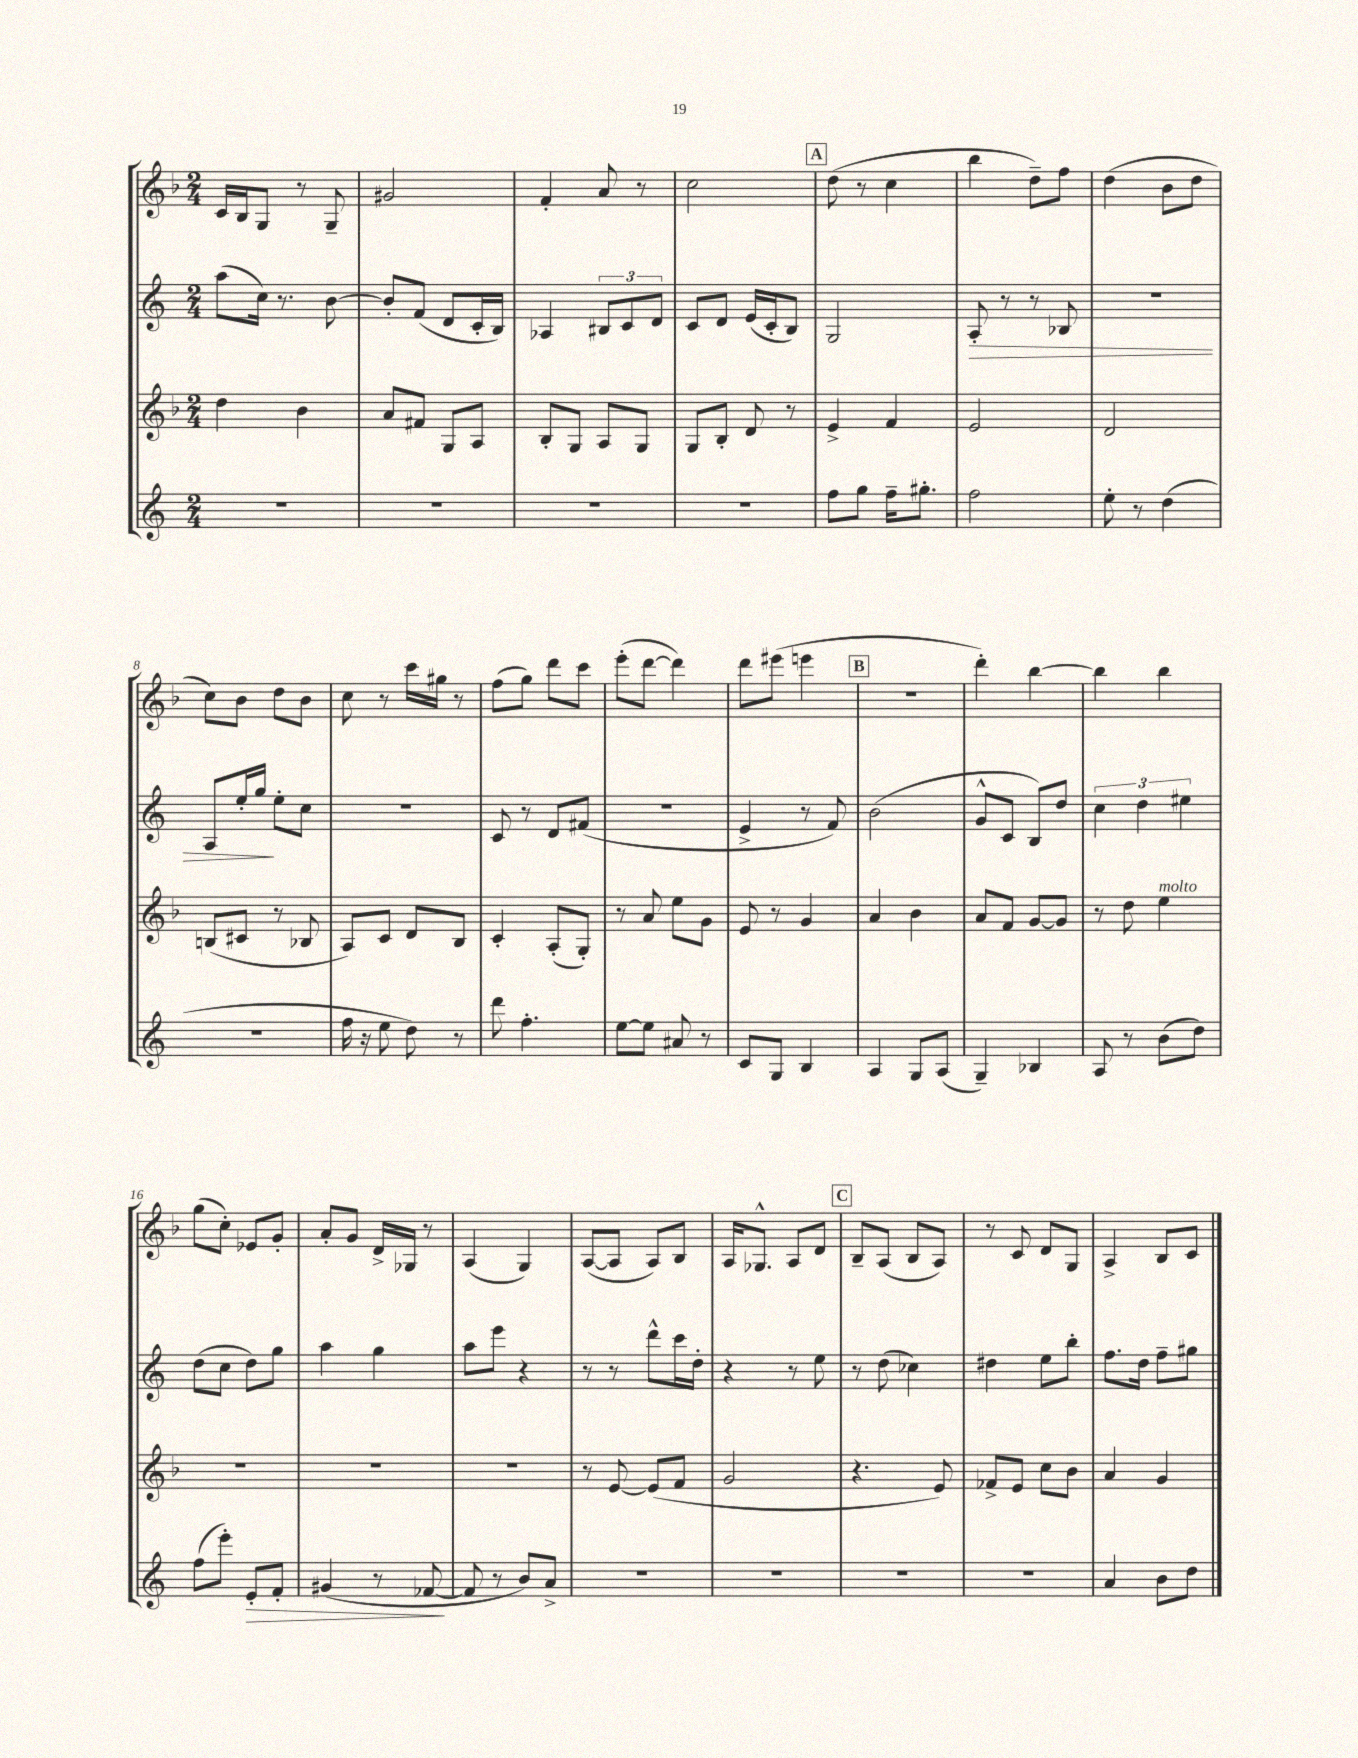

**kern	**kern	**kern	**kern
*staff4	*staff3	*staff2	*staff1
*clefG2	*clefG2	*clefG2	*clefG2
*k[]	*k[b-]	*k[]	*k[b-]
*M2/4	*M2/4	*M2/4	*M2/4
2r	4dd\	(8aa\L	16c/LL
.	.	.	16B-/J
.	.	16cc\Jk)	8G/J
.	.	8.r	.
.	4b-\	.	8r
.	.	[8b\	8G~/
=	=	=	=
2r	8a/L	8b'/]L	2g#/
.	8f#/J	(8f/J	.
.	8G/L	8d/L	.
.	8A/J	16c'/L	.
.	.	16B/JJ)	.
=	=	=	=
2r	8B-'/L	4A-/	4f'/
.	8G/J	.	.
.	8A/L	12B#/L	8a/
.	.	12c/	.
.	8G/J	.	8r
.	.	12d/J	.
=	=	=	=
2r	8G/L	8c/L	2cc\
.	8B-'/J	8d/J	.
.	8d/	(16e/LL	.
.	.	16c'/J	.
.	8r	8B/J)	.
=	=	=	=
8ff\L	4e^/	2G/	(8dd\
8gg\J	.	.	8r
16ff~\LK	4f/	.	4cc\
8.gg#'\J	.	.	.
=	=	=	=
2ff\	2e/	8A'/	4bb-\
.	.	8r	.
.	.	8r	8dd~\L)
.	.	8B-/	8ff\J
=	=	=	=
8ee'\	2d/	2r	(4dd\
8r	.	.	.
(4dd\	.	.	8b-\L
.	.	.	8dd\J
=	=	=	=
2r	(8B/L	8A/L	8cc\L)
.	8c#/J	16ee'/L	8b-\J
.	.	16gg/JJ	.
.	8r	8ee'\L	8dd\L
.	8B-/	8cc\J	8b-\J
=	=	=	=
16ff\	8A/L)	2r	8cc\
16r	.	.	.
8ee\	8c/J	.	8r
8dd\)	8d/L	.	16ccc\LL
.	.	.	16gg#\JJ
8r	8B-/J	.	8r
=	=	=	=
8ddd\	4c'/	8c/	(8ff\L
4.ff'\	.	8r	8gg\J)
.	(8A'/L	8d/L	8ddd\L
.	8G'/J)	(8f#/J	8ccc\J
=	=	=	=
[8ee\L	8r	2r	(8eee'\L
8ee\]J	8a/	.	[8ddd\J
8a#/	8ee\L	.	4ddd\])
8r	8g\J	.	.
=	=	=	=
8c/L	8e/	4e^/	8ddd\L
8G/J	8r	.	(8eee#\J
4B/	4g/	8r	4eee\
.	.	8f/)	.
=	=	=	=
4A/	4a/	(2b\	2r
8G/L	4b-\	.	.
(8A/J	.	.	.
=	=	=	=
4G~/)	8a/L	8g^^/L	4ddd'\)
.	8f/J	8c/J	.
4B-/	[8g/L	8B/L)	[4bb-\
.	8g/]J	8dd/J	.
=	=	=	=
8A/	8r	6cc\	4bb-\]
8r	8dd\	.	.
.	.	6dd\	.
(8b\L	4ee\	.	4bb-\
.	.	6ee#\	.
8dd\J)	.	.	.
=	=	=	=
(8ff\L	2r	(8dd\L	(8gg\L
8eee'\J)	.	8cc\J	8cc'\J)
8e'/L	.	8dd\L)	8e-/L
8f'/J	.	8gg\J	8g'/J
=	=	=	=
(4g#/	2r	4aa\	8a'/L
.	.	.	8g/J
8r	.	4gg\	16d^/LL
.	.	.	16G-/JJ
[8f-/	.	.	8r
=	=	=	=
8f-/]	2r	8aa\L	(4A/
8r	.	8eee\J	.
8b/L)	.	4r	4G/)
8a^/J	.	.	.
=	=	=	=
2r	8r	8r	([8A/L
.	[8e/	8r	8A/]J
.	(8e/]L	8ddd^^\L	8A/L)
.	8f/J	16ccc\L	8B-/J
.	.	16dd'\JJ	.
=	=	=	=
2r	2g/	4r	16A/LK
.	.	.	8.G-^^/J
.	.	8r	8A/L
.	.	8ee\	8d/J
=	=	=	=
2r	4.r	8r	8B-~/L
.	.	(8dd\	(8A/J
.	.	4cc-\)	8B-/L
.	8e/)	.	8A/J)
=	=	=	=
2r	8f-^/L	4dd#\	8r
.	8e/J	.	8c/
.	8cc\L	8ee\L	8d/L
.	8b-\J	8bb'\J	8G/J
=	=	=	=
4a/	4a/	8.ff\L	4A^/
.	.	16dd\Jk	.
8b\L	4g/	8ff~\L	8B-/L
8dd\J	.	8gg#\J	8c/J
==	==	==	==
*-	*-	*-	*-
